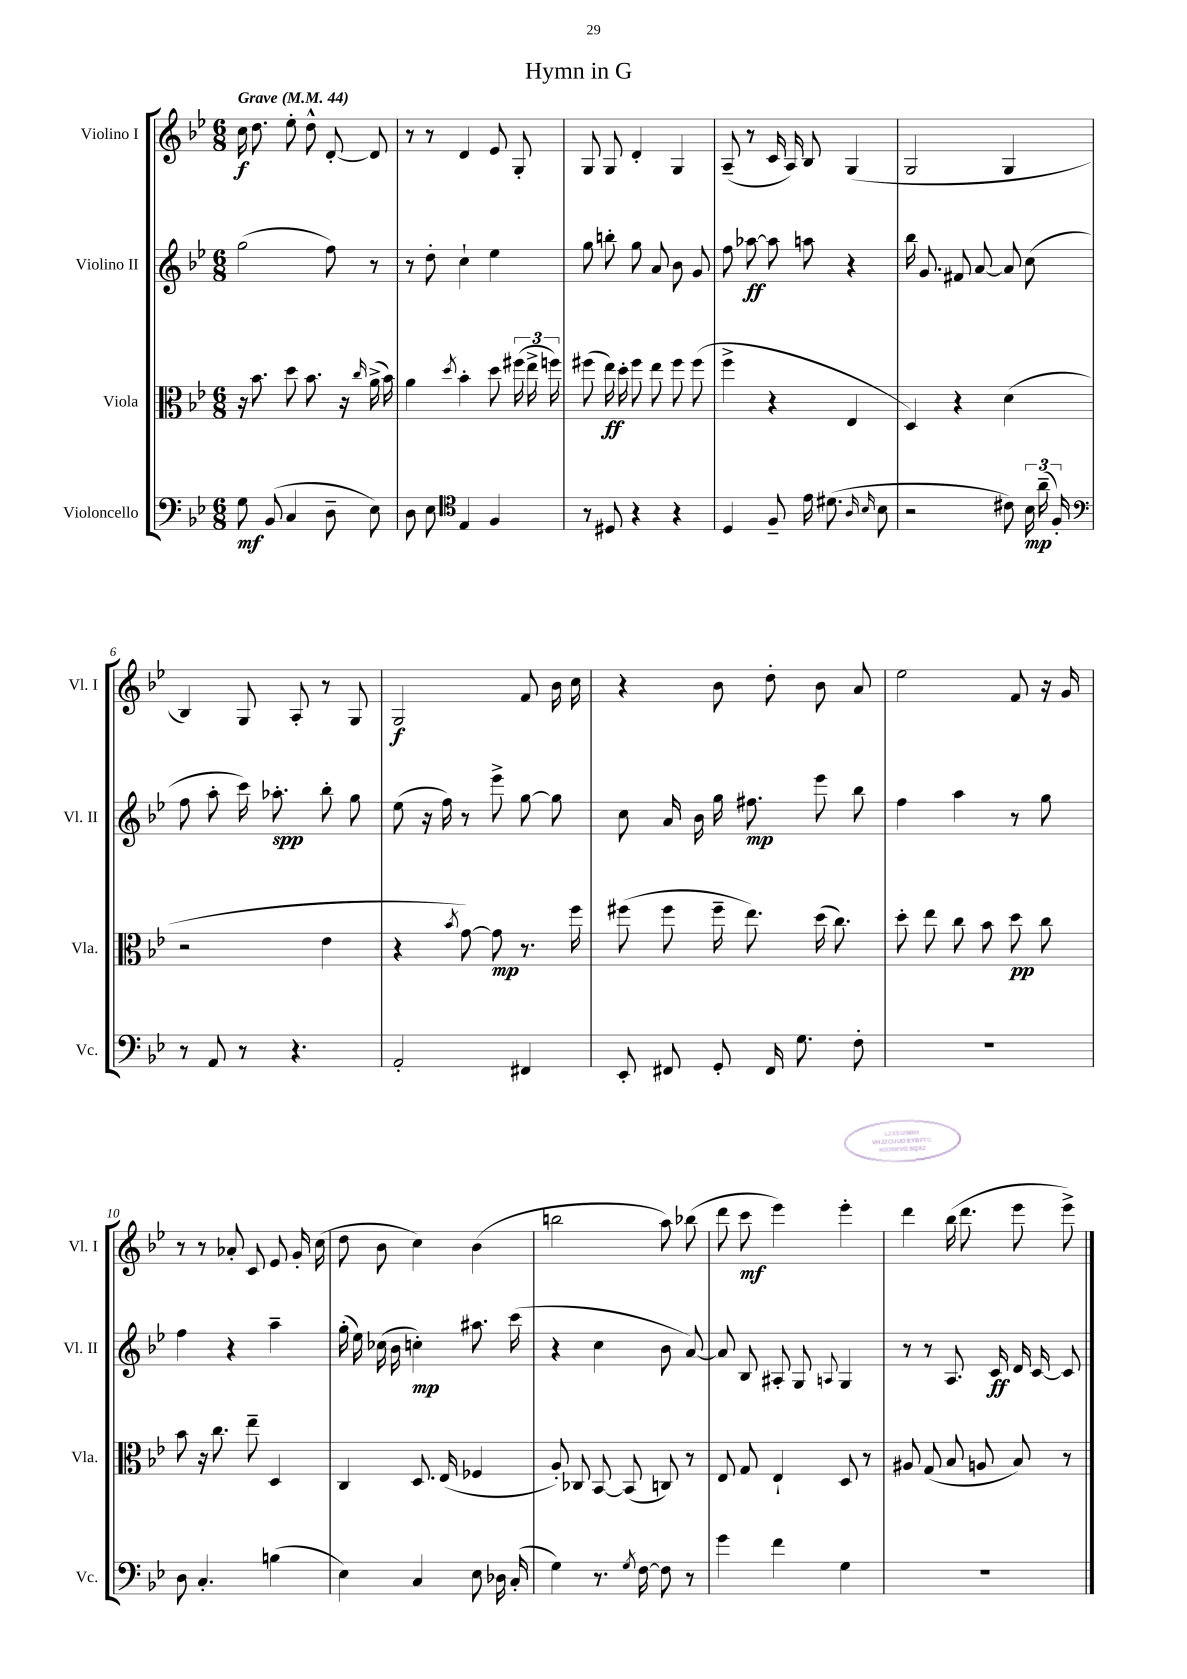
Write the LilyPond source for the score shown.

\header { title = "Hymn in G" }
<<
\new StaffGroup <<
\new Staff = "s0" \with { instrumentName = "Violino I" shortInstrumentName = "Vl. I" } {
    \clef treble \key bes \major \numericTimeSignature \time 6/8 \tempo "Grave" 4 = 44
    \autoBeamOff c''16\f d''8. ees''8-. d''8-^ d'8~-. d'8 |
    r8 r8 d'4 ees'8 g8-. |
    g8 g8 d'4-. g4 |
    a8--( r8 c'16 a16) bes8 g4( |
    g2 g4 |
    bes4) g8 a8-. r8 g8 |
    g2\f f'8 bes'16 c''16 |
    r4 bes'8 d''8-. bes'8 a'8 |
    ees''2 f'8 r16 g'16 |
    r8 r8 aes'8-. c'8 ees'8 g'16-. c''16( |
    d''8 bes'8 c''4) bes'4( |
    b''2 a''8) bes''8( |
    d'''8 c'''8\mf ees'''4) ees'''4-. |
    d'''4 bes''16( d'''8. ees'''8 ees'''8->) \bar "|." |
}
\new Staff = "s1" \with { instrumentName = "Violino II" shortInstrumentName = "Vl. II" } {
    \clef treble \key bes \major \numericTimeSignature \time 6/8
    \autoBeamOff g''2( f''8) r8 |
    r8 d''8-. c''4-! ees''4 |
    g''8 b''8-. g''8 a'8 bes'8 g'8 |
    f''8 aes''8~\ff aes''8 a''8 r4 |
    bes''16 g'8. fis'8 a'8~ a'8 c''8( |
    f''8 a''8-. c'''16) aes''8.-.\spp bes''8-. g''8 |
    ees''8( r16 f''16) r8 ees'''8-> g''8~ g''8 |
    c''8 a'16 bes'16 g''16 fis''8.\mp ees'''8 bes''8 |
    f''4 a''4 r8 g''8 |
    f''4 r4 a''4-- |
    g''16-.( ees''16) ces''16( bes'16 c''4-.\mp) ais''8. c'''16( |
    r4 c''4 bes'8 a'8~) |
    a'8 bes8 ais8-. g8 \appoggiatura { a8 } g4 |
    r8 r8 a8. c'16\ff d'16 c'16~ c'8 \bar "|." |
}
\new Staff = "s2" \with { instrumentName = "Viola" shortInstrumentName = "Vla." } {
    \clef alto \key bes \major \numericTimeSignature \time 6/8
    \autoBeamOff r16 bes'8. d''8 bes'8. r16 \grace { c''16 } a'16->( bes'16) |
    a'4 \acciaccatura { d''8 } bes'4-. d''8 \tuplet 3/2 { fis''16( ees''16-> f''16) } |
    fis''8( ees''16\ff) d''16-. fis''8 ees''8 fis''8 fis''8( |
    f''4-> r4 ees4 |
    d4) r4 d'4( |
    r2 ees'4 |
    r4 \acciaccatura { bes'8 } g'8~) g'8\mp r8. f''16 |
    fis''8( fis''8 fis''16-- ees''8.) d''16( c''8.) |
    d''8-. ees''8 c''8 bes'8 d''8\pp c''8 |
    bes'8 r16 c''8. ees''8-- d4 |
    c4 d8. ees16( fes4 |
    a8-.) ces8 bes,8~ bes,8( c8) r8 |
    ees8 g8 ees4-! d8 r8 |
    ais8 g8( bes8 a8 bes8) r8 \bar "|." |
}
\new Staff = "s3" \with { instrumentName = "Violoncello" shortInstrumentName = "Vc." } {
    \clef bass \key bes \major \numericTimeSignature \time 6/8
    \autoBeamOff g8\mf bes,8( c4 d8-- ees8) |
    d8 ees8 \clef tenor ees4 f4 |
    r8 dis8 r4 r4 |
    d4 f8-- ees'16 dis'8.( \grace { a16 bes16 } bes8 |
    r2 cis'8) \tuplet 3/2 { bes16\mp a'16--( f16-.) } |
    \clef bass r8 a,8 r8 r4. |
    a,2-. fis,4 |
    ees,8-. fis,8 g,8-. fis,16 g8. f8-. |
    R2. |
    d8 c4.-. b4( |
    ees4) c4 ees8 des16 c16-.( |
    g4) r8. \acciaccatura { g8 } f16~ f8 r8 |
    g'4 f'4 g4 |
    R2. \bar "|." |
}
>>
>>
